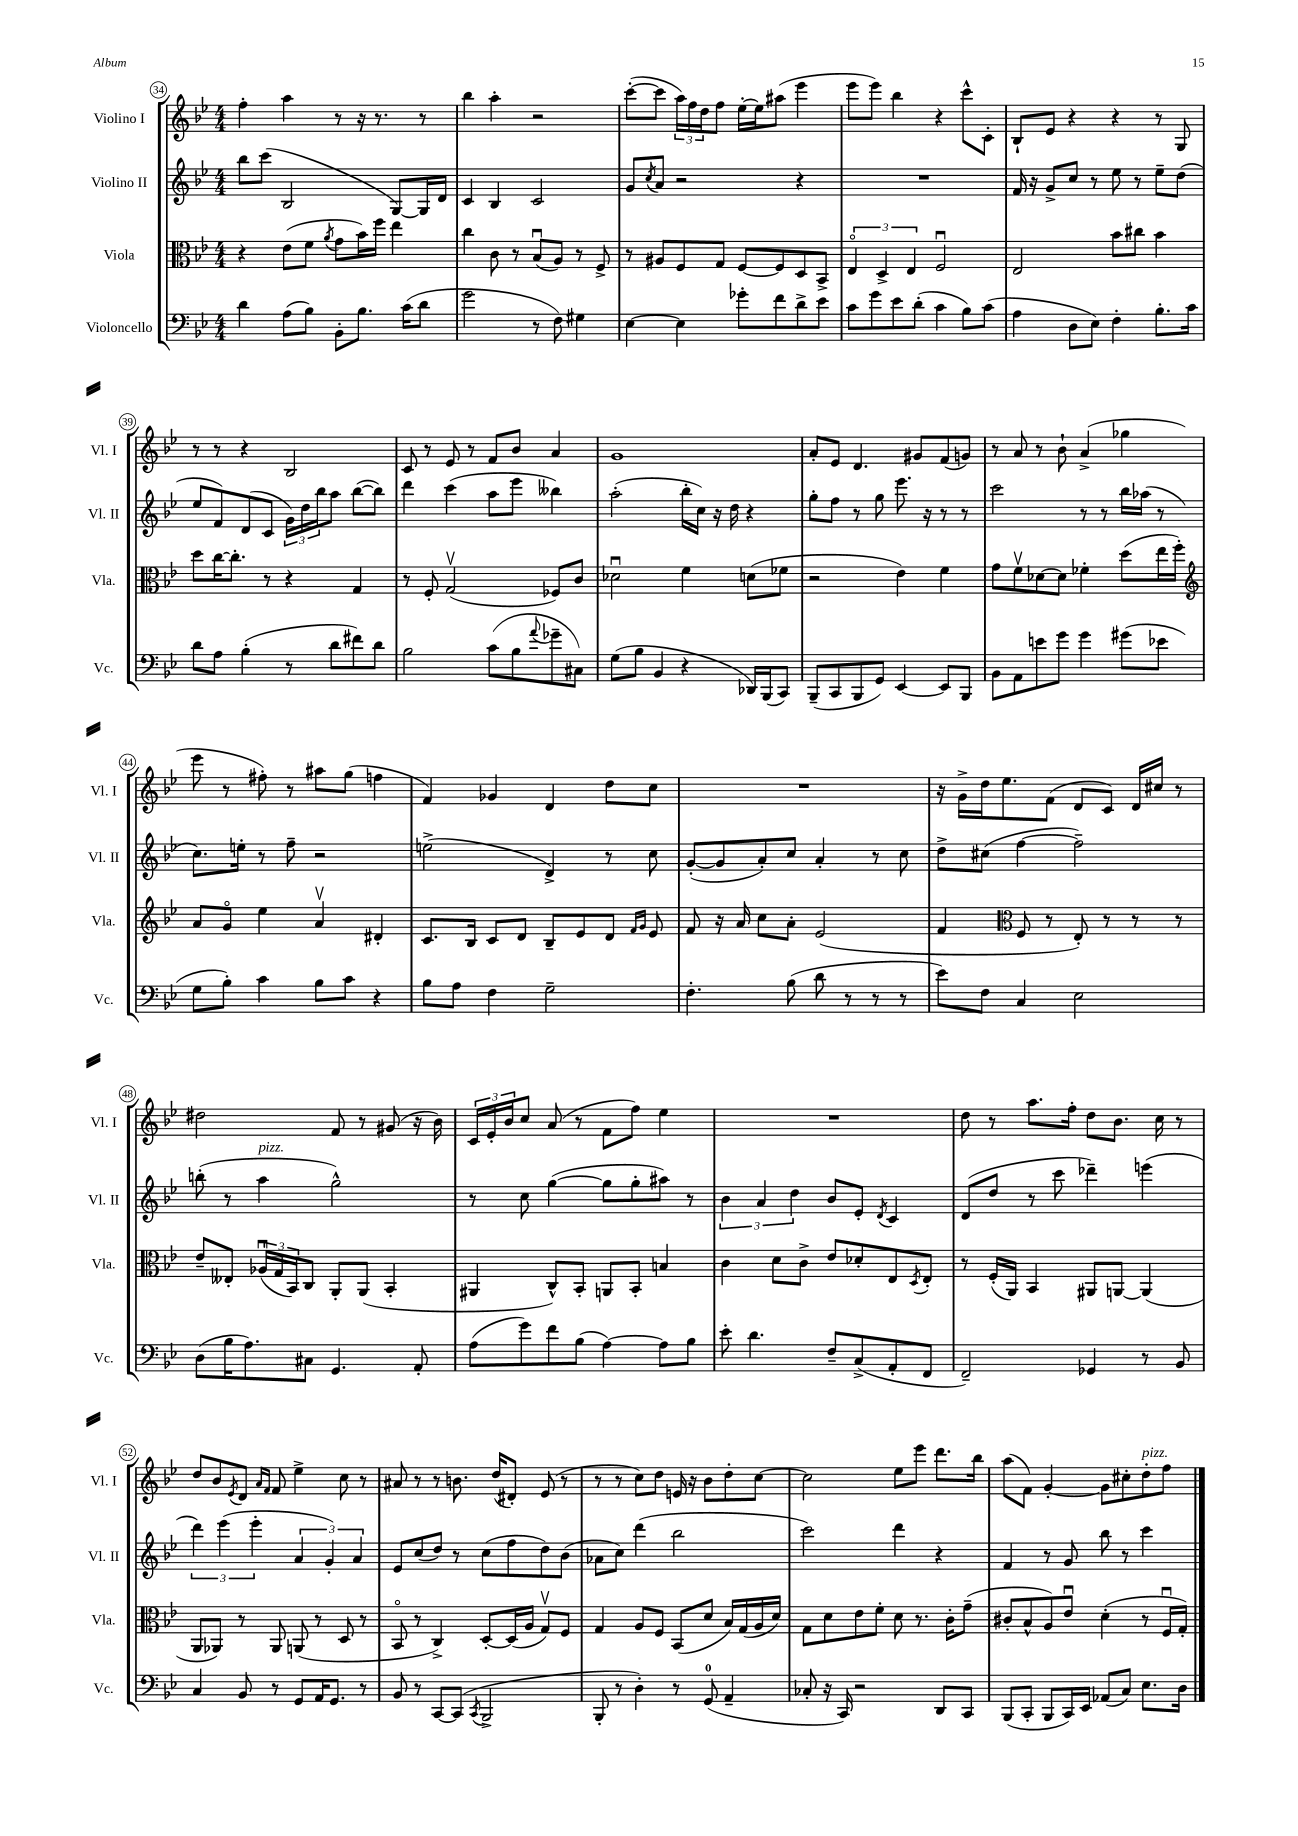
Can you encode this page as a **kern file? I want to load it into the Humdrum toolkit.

**kern	**kern	**kern	**kern
*staff4	*staff3	*staff2	*staff1
*clefF4	*clefC3	*clefG2	*clefG2
*k[b-e-]	*k[b-e-]	*k[b-e-]	*k[b-e-]
*M4/4	*M4/4	*M4/4	*M4/4
4d\	4r	8bb-\L	4ff'\
.	.	(8ccc\J	.
(8A\L	(8e-\L	2B-/	4aa\
8B-\J)	8f\J	.	.
.	8qa/	.	.
8BB-'\L	8g\L	.	8r
8.B-\J	16b-\L)	.	16r
.	16ff\JJ	.	8.r
.	4ee-\	[8G/L)	.
(16c\LK	.	.	.
8d\J	.	16G/]L	8r
.	.	16d/JJ	.
=	=	=	=
2g\	4cc\	4c/	4bb-\
.	8c\	4B-/	4aa'\
.	8r	.	.
8r	(8B-u/L	2c/	2r
8F\)	8A/J)	.	.
4G#\	8r	.	.
.	8F^/	.	.
=	=	=	=
[4E-\	8r	8g/L	([8ccc'\L
.	.	8qcc/	.
.	8A#/L	8a/J	8ccc\]J
4E-\]	8F/	2r	24aa\LL)
.	.	.	24ff\
.	.	.	24dd\J
.	8G/J	.	8ff\J
8g-'\L	[8F/L	.	[16ee-'\LL
.	.	.	16ee-\]J
8f\	8F/]	.	(8aa#\J
8d^\	8D/	4r	4eee-\
8e-\J	8BB-^/J	.	.
=	=	=	=
8c\L	6E-o/	1r	8eee-\L
8g\	.	.	8eee-\J)
.	6D^/	.	.
8e-\	.	.	4bb-\
.	6E-/	.	.
(8d'\J	.	.	.
4c\	2Fu/	.	4r
8B-\L)	.	.	8ccc^^\L
(8c\J	.	.	8c'\J
=	=	=	=
4A\	2E-/	16f/	8B-`/L
.	.	16r	.
.	.	8g^/L	8e-/J
8D\L	.	8cc/J	4r
8E-\J)	.	8r	.
4F'\	8b-\L	8ee-\	4r
.	8cc#\J	8r	.
8.B-'\L	4b-\	8ee-~\L	8r
.	.	(8dd\J	8G/
16c\Jk	.	.	.
=	=	=	=
8d\L	8dd\L	8ee-/L	8r
8A\J	[16cc\K	8f/)	8r
.	8.cc'\]J	.	.
(4B-'\	.	(8d/	4r
.	8r	8c/J	.
8r	4r	24g\LL)	2B-/
.	.	24dd\	.
.	.	24bb-\J	.
8d\L	.	8aa\J	.
8f#\)	4G/	([8bb-\L	.
8d\J	.	8bb-\]J)	.
=	=	=	=
2B-\	8r	4ddd\	8c/
.	8F'/	.	8r
.	(2Gv/	(4ccc\	8e-/
.	.	.	8r
(8c\L	.	8aa\L	8f/L
8B-\	.	8eee-\J	8b-/J
8qqa/	.	.	.
8g-~\	8F-/L)	4bb--\)	4a/
8C#\J)	8c/J	.	.
=	=	=	=
(8G\L	2d-u\	(2aa'\	1g
8B-\J	.	.	.
4BB-/	.	.	.
4r	4f\	16bb-'\LL	.
.	.	16cc\JJ)	.
.	.	16r	.
.	.	16dd\	.
16DD-/LL)	(8d\L	4r	.
(16BBB-/J	.	.	.
8CC/J)	8f-\J	.	.
=	=	=	=
(8BBB-~/L	2r	8gg'\L	8a'/L
8CC/	.	8ff\J	8e-/J
8BBB-/	.	8r	4.d/
8GG/J)	.	8gg\	.
[4EE-/	4e-\)	8.eee-\	.
.	.	.	8g#/L
.	.	16r	.
8EE-/]L	4f\	8r	(8f/
8BBB-/J	.	8r	8g/J)
=	=	=	=
8BB-\L	8g\L	2ccc\	8r
8AA\	8fv\	.	8a/
8e\	[8d-\	.	8r
8g\J	8d-\]J	.	8b-`\
4g\	4f-'\	8r	(4a^/
.	.	8r	.
(8g#\L	(8dd\L	16bb-\LL	4gg-\
.	.	(16aa-\JJ	.
8e-\J	16ee-\L	8r	.
.	16ff'\JJ)	.	.
=	=	=	=
*	*clefG2	*	*
8G\L	8a/L	8.cc\L)	8eee-\
8B-'\J)	8go/J	.	8r
.	.	16ee'\Jk	.
4c\	4ee-\	8r	8ff#'\)
.	.	8ff~\	8r
8B-\L	4av/	2r	8aa#\L
8c\J	.	.	(8gg\J
4r	4d#'/	.	4ff\
=	=	=	=
8B-\L	8.c/L	(2ee^\	4f/)
8A\J	.	.	.
.	16B-/Jk	.	.
4F\	8c/L	.	4g-/
.	8d/J	.	.
2G~\	8B-~/L	4d^/)	4d/
.	8e-/	.	.
.	8d/J	8r	8dd\L
.	16qqf/LL	.	.
.	16qqg/JJ	.	.
.	8e-/	8cc\	8cc\J
=	=	=	=
4.F'\	8f/	([8g'/L	1r
.	16r	8g/]	.
.	16a/	.	.
.	8cc\L	8a'/)	.
(8B-\	8a'\J	8cc/J	.
8d\	(2e-/	4a'/	.
8r	.	.	.
8r	.	8r	.
8r	.	8cc\	.
=	=	=	=
8e-\L)	4f/	8dd^\L	16r
.	.	.	16g^\LL
8F\J	.	(8cc#\J	16dd\J
.	.	.	8.ee-\
*	*clefC3	*	*
4C/	8F/	[4ff\	.
.	8r	.	(8f\J
2E-\	8E-'/)	2ff~\])	8d/L
.	8r	.	8c/J)
.	8r	.	16d/LL
.	.	.	16cc#/JJ
.	8r	.	8r
=	=	=	=
(8D\L	8e-~/L	(8bb'\	2dd#\
16B-\K	8E--'/J	8r	.
8.A\)	.	.	.
.	(24A-u/LL	4aa\	.
.	24G/	.	.
.	24BB-/J)	.	.
8C#\J	8C/J	.	.
4.GG/	8AA'/L	2gg^^\)	8f/
.	(8AA/J	.	8r
.	4BB-'/	.	(8g#/
8AA'/	.	.	16r
.	.	.	16b-\)
=	=	=	=
(8A\L	4AA#/	8r	24c/LL
.	.	.	24e-'/
.	.	.	24b-/J
8g\)	.	8cc\	8cc/J
8f\	8C^^/L)	([4gg\	(8a/
(8B-\J	8BB-'/J	.	8r
[4A\)	8AA/L	8gg\]L	8f\L
.	8BB-'/J	8gg'\	8ff\J)
8A\]L	4B/	8aa#\J)	4ee-\
8B-\J	.	8r	.
=	=	=	=
8e-'\	4c\	6b-\	1r
4.d\	.	.	.
.	.	6a/	.
.	8d\L	.	.
.	.	6dd\	.
.	8c^\J	.	.
8F~/L	8e-/L	8b-/L	.
(8C^/	8d-'/	8e-'/J	.
.	.	8qd/	.
8AA'/	8E-/	4c/	.
.	8qD/	.	.
8FF/J	8E-'/J	.	.
=	=	=	=
2FF~/)	8r	(8d/L	8dd\
.	(16F'/LL	8dd/J	8r
.	16AA/JJ)	.	.
.	4BB-/	8r	8.aa\L
.	.	8ccc\	.
.	.	.	16ff'\Jk
4GG-/	8AA#/L	4ddd-~\)	8dd\L
.	[8AA/J	.	8.b-\J
8r	(4AA/]	(4eee\	.
.	.	.	16cc\
8BB-/	.	.	8r
=	=	=	=
4C/	8AA/L	6ddd\)	8dd/L
.	8AA-/J)	.	8b-/
.	.	(6eee-\	.
.	.	.	8qe-/
8BB-/	8r	.	8d/J
.	.	6eee-'\	.
.	.	.	16qqa/LL
.	.	.	16qqf/JJ
8r	8AA-/	.	8f/
8GG/L	(8AA/	6a/	4ee-^\
16AA/K	8r	.	.
.	.	6g'/)	.
8.GG/J	.	.	.
.	8D/	.	8cc\
.	.	6a/	.
8r	8r	.	8r
=	=	=	=
8BB-/	8BB-o/	8e-/L	8a#/
8r	8r	(8cc/	8r
[8CC/L	4C^/)	8dd/J)	8r
(8CC/]J	.	8r	8.b\
8qCC/	.	.	.
2BBB-^/	[8D'/L	(8cc\L	.
.	.	.	(16dd/LK
.	(16D/]L	8ff\	8d#'/J)
.	16A/JJ	.	.
.	8Gv/L)	8dd\)	(8e-/
.	8F/J	(8b-\J	8r
=	=	=	=
8BBB-'/	4G/	8a-\L	8r
8r	.	8cc\J)	8r
4D'\)	8A/L	(4ddd\	8cc\L)
.	8F/J	.	8dd\J
8r	(8BB-/L	2bb-\	16e/
.	.	.	16r
(8GG/	8d/J	.	8b-\L
4AA~/	16B-/LL)	.	8dd'\
.	(16G/	.	.
.	16A/	.	[8cc\J
.	16d/JJ)	.	.
=	=	=	=
8C-'/	8G\L	2ccc\)	2cc\]
16r	8d\	.	.
16CC/)	.	.	.
2r	8e-\	.	.
.	8f'\J	.	.
.	8d\	4ddd\	8ee-\L
.	8.r	.	8eee-\J
8DD/L	.	4r	8.ddd\L
.	16c'\LK	.	.
8CC/J	(8g~\J	.	.
.	.	.	16bb-\Jk
=	=	=	=
(8BBB-/L	8c#'/L	4f/	(8aa\L
8CC'/J	8B-^^/	.	8f\J)
8BBB-/L	8A/)	8r	[4g'/
16CC/L)	8e-u/J	8g/	.
16EE-/JJ	.	.	.
(8AA-/L	(4d'\	8bb-\	8g\]L
8C/J)	.	8r	8cc#'\
8.E-\L	8r	4ccc\	8dd'\
.	16Fu/LL	.	8ff\J
16D\Jk	16G'/JJ)	.	.
==	==	==	==
*-	*-	*-	*-
